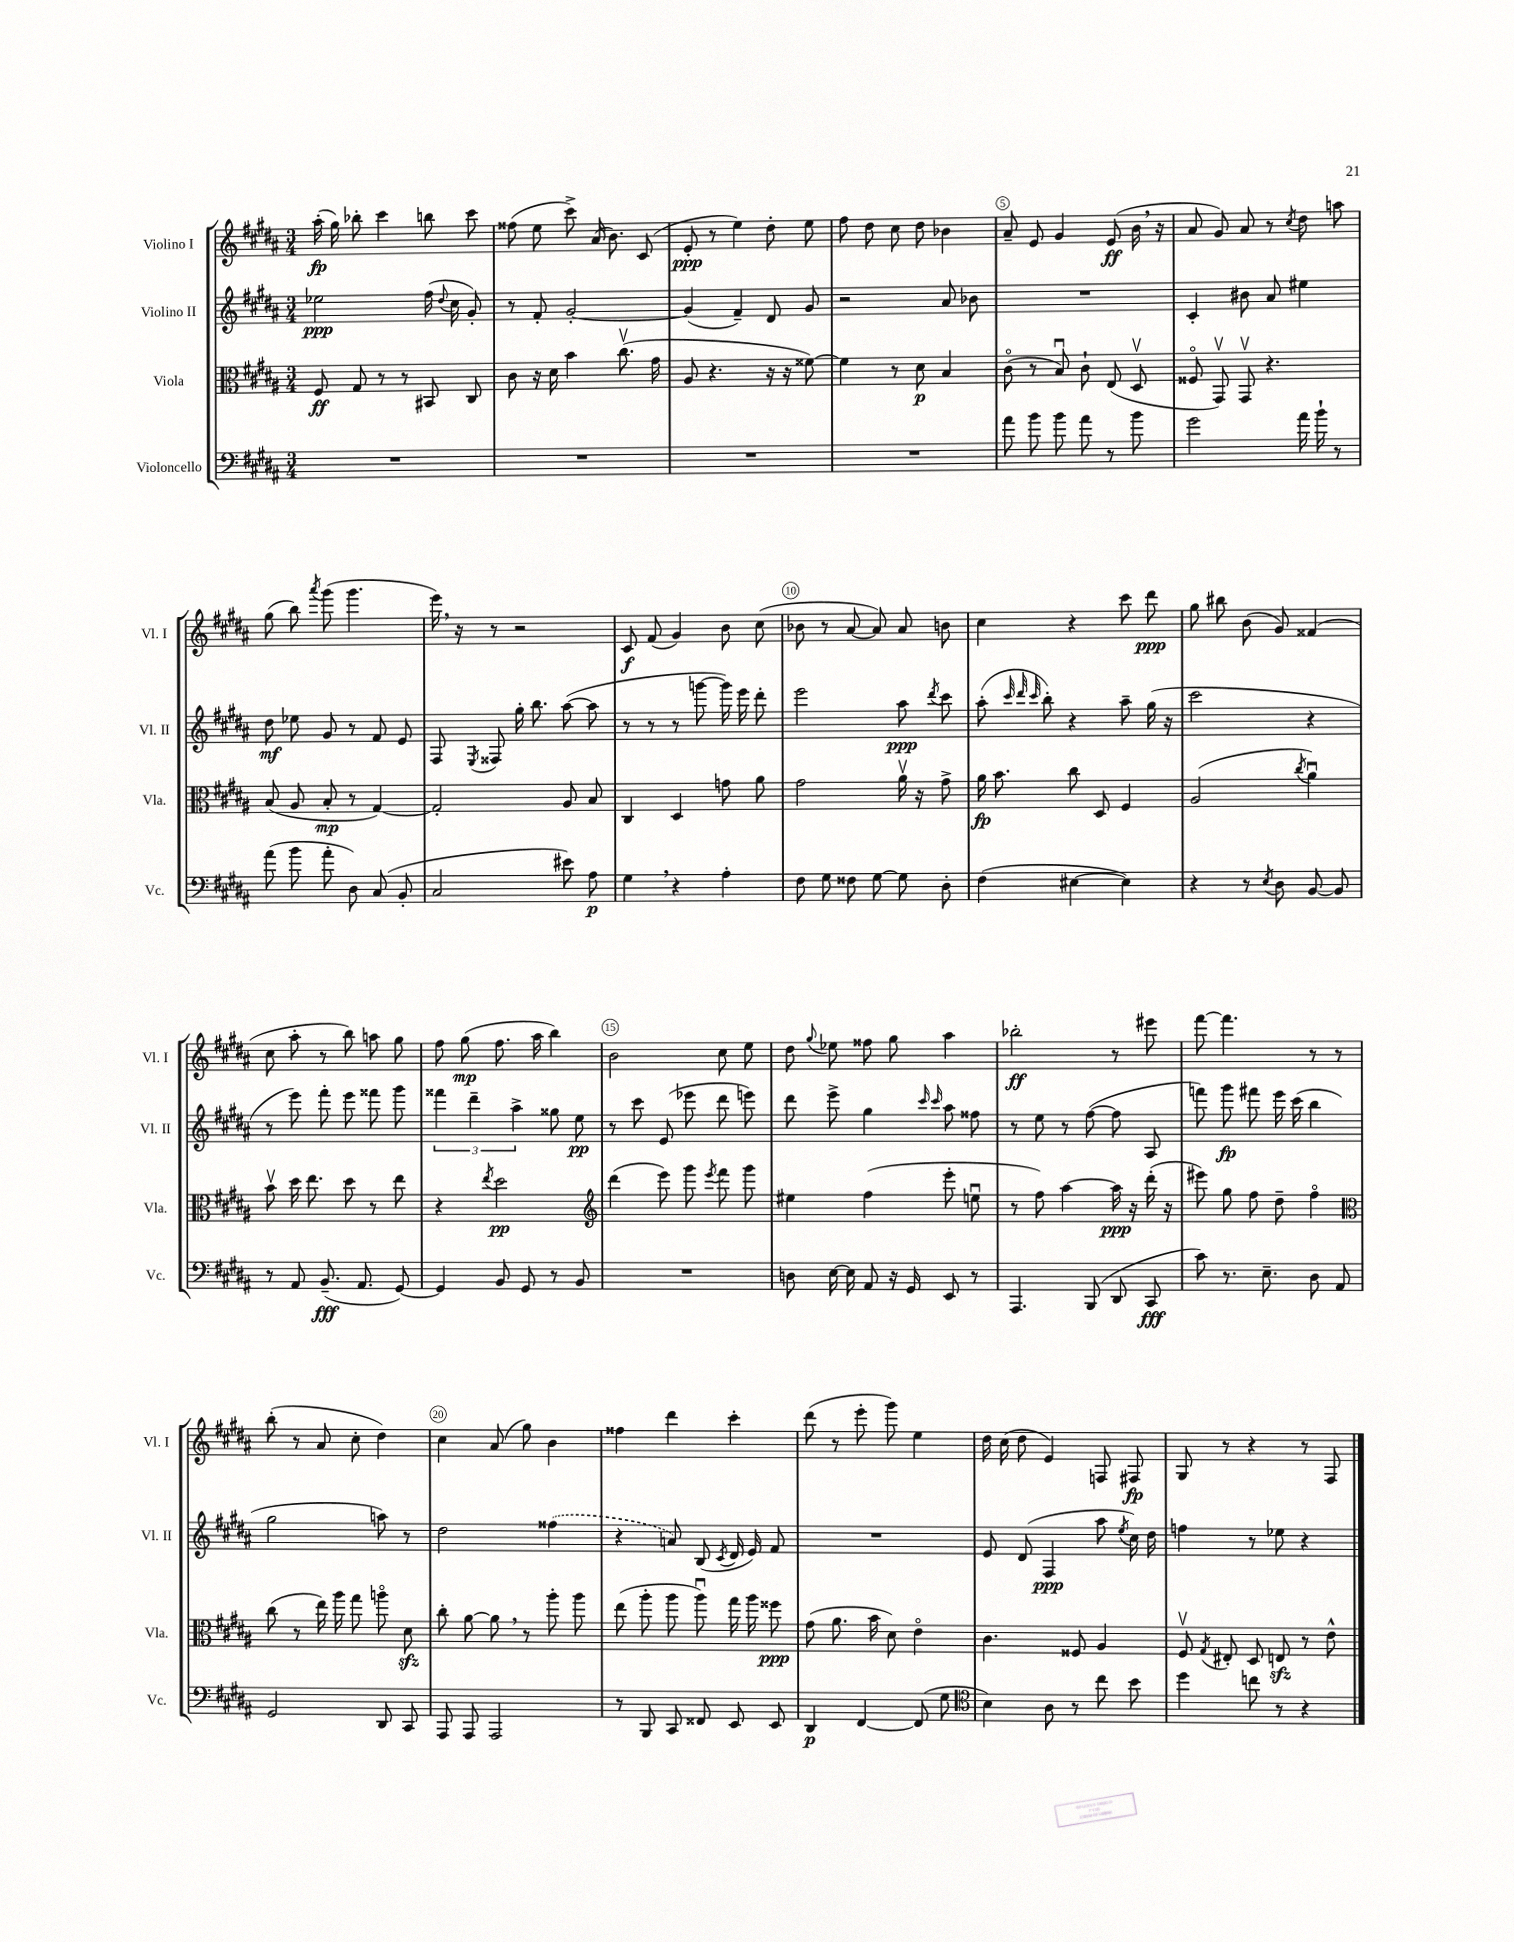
<<
\new StaffGroup <<
\new Staff = "s0" \with { instrumentName = "Violino I" shortInstrumentName = "Vl. I" } {
    \clef treble \key b \major \numericTimeSignature \time 3/4
    \autoBeamOff ais''16-.\fp( gis''16) bes''8-. cis'''4 b''8 cis'''8 |
    fisis''8( e''8 cis'''8->) ais'16( b'8.) cis'8( |
    e'8-.\ppp r8 e''4) dis''8-. e''8 |
    fis''8 dis''8 cis''8 dis''8 bes'4 |
    ais'8-- e'8 gis'4 e'8\ff( b'16 \breathe r16 |
    ais'8 gis'8) ais'8 r8 \acciaccatura { cis''8 } dis''8 a''8 |
    gis''8( b''8) \acciaccatura { ais'''8 } gis'''8( gis'''4. |
    e'''16) \breathe r16 r8 r2 |
    cis'8\f fis'8( gis'4) b'8 cis''8( |
    bes'8 r8 ais'8~ ais'8) ais'8 b'8 |
    cis''4 r4 cis'''8 dis'''8\ppp |
    gis''8 bis''8 b'8( gis'8) fisis'4( |
    cis''8 ais''8-. r8 b''8) a''8 gis''8 |
    fis''8 gis''8\mp( fis''8. ais''16 b''4) |
    b'2 cis''8 e''8 |
    dis''8 \appoggiatura { gis''8 } ees''8 fisis''8 gis''8 ais''4 |
    bes''2-.\ff r8 eis'''8 |
    fis'''8~ fis'''4. r8 r8 |
    b''8-.( r8 ais'8 cis''8-. dis''4) |
    cis''4 ais'8( gis''8) b'4 |
    fisis''4 dis'''4 cis'''4-. |
    dis'''8( r8 e'''8-. gis'''8) e''4 |
    dis''16 cis''16( dis''8 e'4) f8 fis8\fp |
    gis8 r8 r4 r8 fis8 \bar "|." |
}
\new Staff = "s1" \with { instrumentName = "Violino II" shortInstrumentName = "Vl. II" } {
    \clef treble \key b \major \numericTimeSignature \time 3/4
    \autoBeamOff ees''2\ppp fis''16( \appoggiatura { dis''8 } cis''16 gis'8-.) |
    r8 fis'8-. gis'2~-. |
    gis'4( fis'4--) dis'8 gis'8 |
    r2 ais'8 bes'8 |
    R2. |
    cis'4-. bis'8 ais'8 eis''4 |
    dis''8\mf ees''8 gis'8 r8 fis'8 e'8 |
    fis8 \acciaccatura { e8 } fisis8 gis''16-. b''8. ais''8~( ais''8 |
    r8 r8 r8 g'''8~ g'''16) e'''16 dis'''8-. |
    e'''2 ais''8\ppp \acciaccatura { dis'''8 } cis'''8 |
    ais''8-.( \grace { cis'''32 dis'''32 cis'''32 } b''8-.) r4 ais''8-- gis''16( r16 |
    cis'''2 r4 |
    r8 e'''8) fis'''8-. e'''8 fisis'''8 gis'''8 |
    \tuplet 3/2 { fisis'''4 dis'''4-- ais''4-> } gisis''8 e''8\pp |
    r8 cis'''8 e'8( ees'''8 dis'''8 e'''8) |
    dis'''8 e'''8-> gis''4 \grace { cis'''16 cis'''16 } ais''8 fisis''8 |
    r8 e''8 r8 fis''8~( fis''8 ais8 |
    f'''8) gis'''8\fp fis'''8 e'''16 cis'''16( b''4 |
    gis''2 a''8) r8 |
    dis''2 \once \slurDashed fisis''4( |
    r4 a'8) b8( \acciaccatura { cis'8 } dis'16 e'16) fis'8 |
    R2. |
    e'8 dis'8( fis4\ppp ais''8 \acciaccatura { e''8 } cis''16) dis''16 |
    f''4 r8 ees''8 r4 \bar "|." |
}
\new Staff = "s2" \with { instrumentName = "Viola" shortInstrumentName = "Vla." } {
    \clef alto \key b \major \numericTimeSignature \time 3/4
    \autoBeamOff fis8\ff gis8 r8 r8 bis,8 cis8 |
    cis'8 r16 dis'16 b'4 cis''8.\upbow( gis'16 |
    ais8 r4. r16 r16 fisis'8~) |
    fisis'4 r8 dis'8\p b4 |
    cis'8\flageolet( r8 b8\downbow) cis'8-! e8( dis8\upbow |
    fisis8\flageolet gis,8\upbow) gis,8\upbow r4. |
    b8( ais8 b8-.\mp r8 gis4~) |
    gis2-. ais8 b8 |
    cis4 dis4 g'8 ais'8 |
    gis'2 ais'16\upbow r16 gis'8-> |
    ais'16\fp b'8. cis''8 dis8 fis4 |
    ais2( \acciaccatura { cis''8 } ais'4\downbow) |
    b'8\upbow dis''16 e''8. dis''8 r8 e''8 |
    r4 \acciaccatura { e''8 } dis''2\pp |
    \clef treble dis'''4( e'''8) gis'''8 \acciaccatura { e'''8 } fis'''8 gis'''8 |
    eis''4 fis''4( e'''8-. e''8\downbow |
    r8 fis''8) ais''4~ ais''16\ppp r16 dis'''16-.( r16 |
    eis'''8) gis''8 fis''8 dis''8-- fis''4\flageolet |
    \clef alto cis''8( r8 e''16) ais''16 gis''8 a''8\flageolet dis'8\sfz |
    cis''8-. ais'8~ ais'8 \breathe r8 ais''8-. ais''8 |
    e''8( ais''8-. ais''8 ais''8\downbow) gis''16 ais''16 fisis''8\ppp |
    gis'8( ais'8. b'16 dis'8) e'4\flageolet |
    cis'4. fisis8 ais4 |
    fis8\upbow \acciaccatura { gis8 } eis8-. dis8 e8\sfz r8 e'8-^ \bar "|." |
}
\new Staff = "s3" \with { instrumentName = "Violoncello" shortInstrumentName = "Vc." } {
    \clef bass \key b \major \numericTimeSignature \time 3/4
    \autoBeamOff R2. |
    R2. |
    R2. |
    R2. |
    ais'8 b'8 b'8 ais'8 r8 b'8 |
    gis'2 ais'16 b'16-! r8 |
    ais'8( b'8 ais'8-. dis8) cis8( b,8-. |
    cis2 eis'8) ais8\p |
    gis4 \breathe r4 ais4-. |
    fis8 gis8 fisis8 gis8~ gis8 dis8-. |
    fis4( eis4~ eis4) |
    r4 r8 \acciaccatura { e8 } dis8 b,8~ b,8 |
    r8 ais,8 b,8.--\fff( ais,8. gis,8~) |
    gis,4 b,8 gis,8 r8 b,8 |
    R2. |
    d8 e16~ e16 ais,8 r16 gis,16 e,8 r8 |
    ais,,4. b,,8( dis,8 cis,8\fff |
    cis'8) r8. e8.-- dis8 ais,8 |
    gis,2 dis,8 cis,8 |
    ais,,8 ais,,8 ais,,2 |
    r8 b,,8 cis,8 fisis,8 e,8 e,8 |
    dis,4\p fis,4~ fis,8( gis8 |
    \clef tenor b4) ais8 r8 cis''8 b'8 |
    dis''4 c''8 r8 r4 \bar "|." |
}
>>
>>
\layout { \context { \Score \override BarNumber.break-visibility = ##(#f #t #t) barNumberVisibility = #(every-nth-bar-number-visible 5) \override BarNumber.stencil = #(make-stencil-circler 0.1 0.3 ly:text-interface::print) } }
